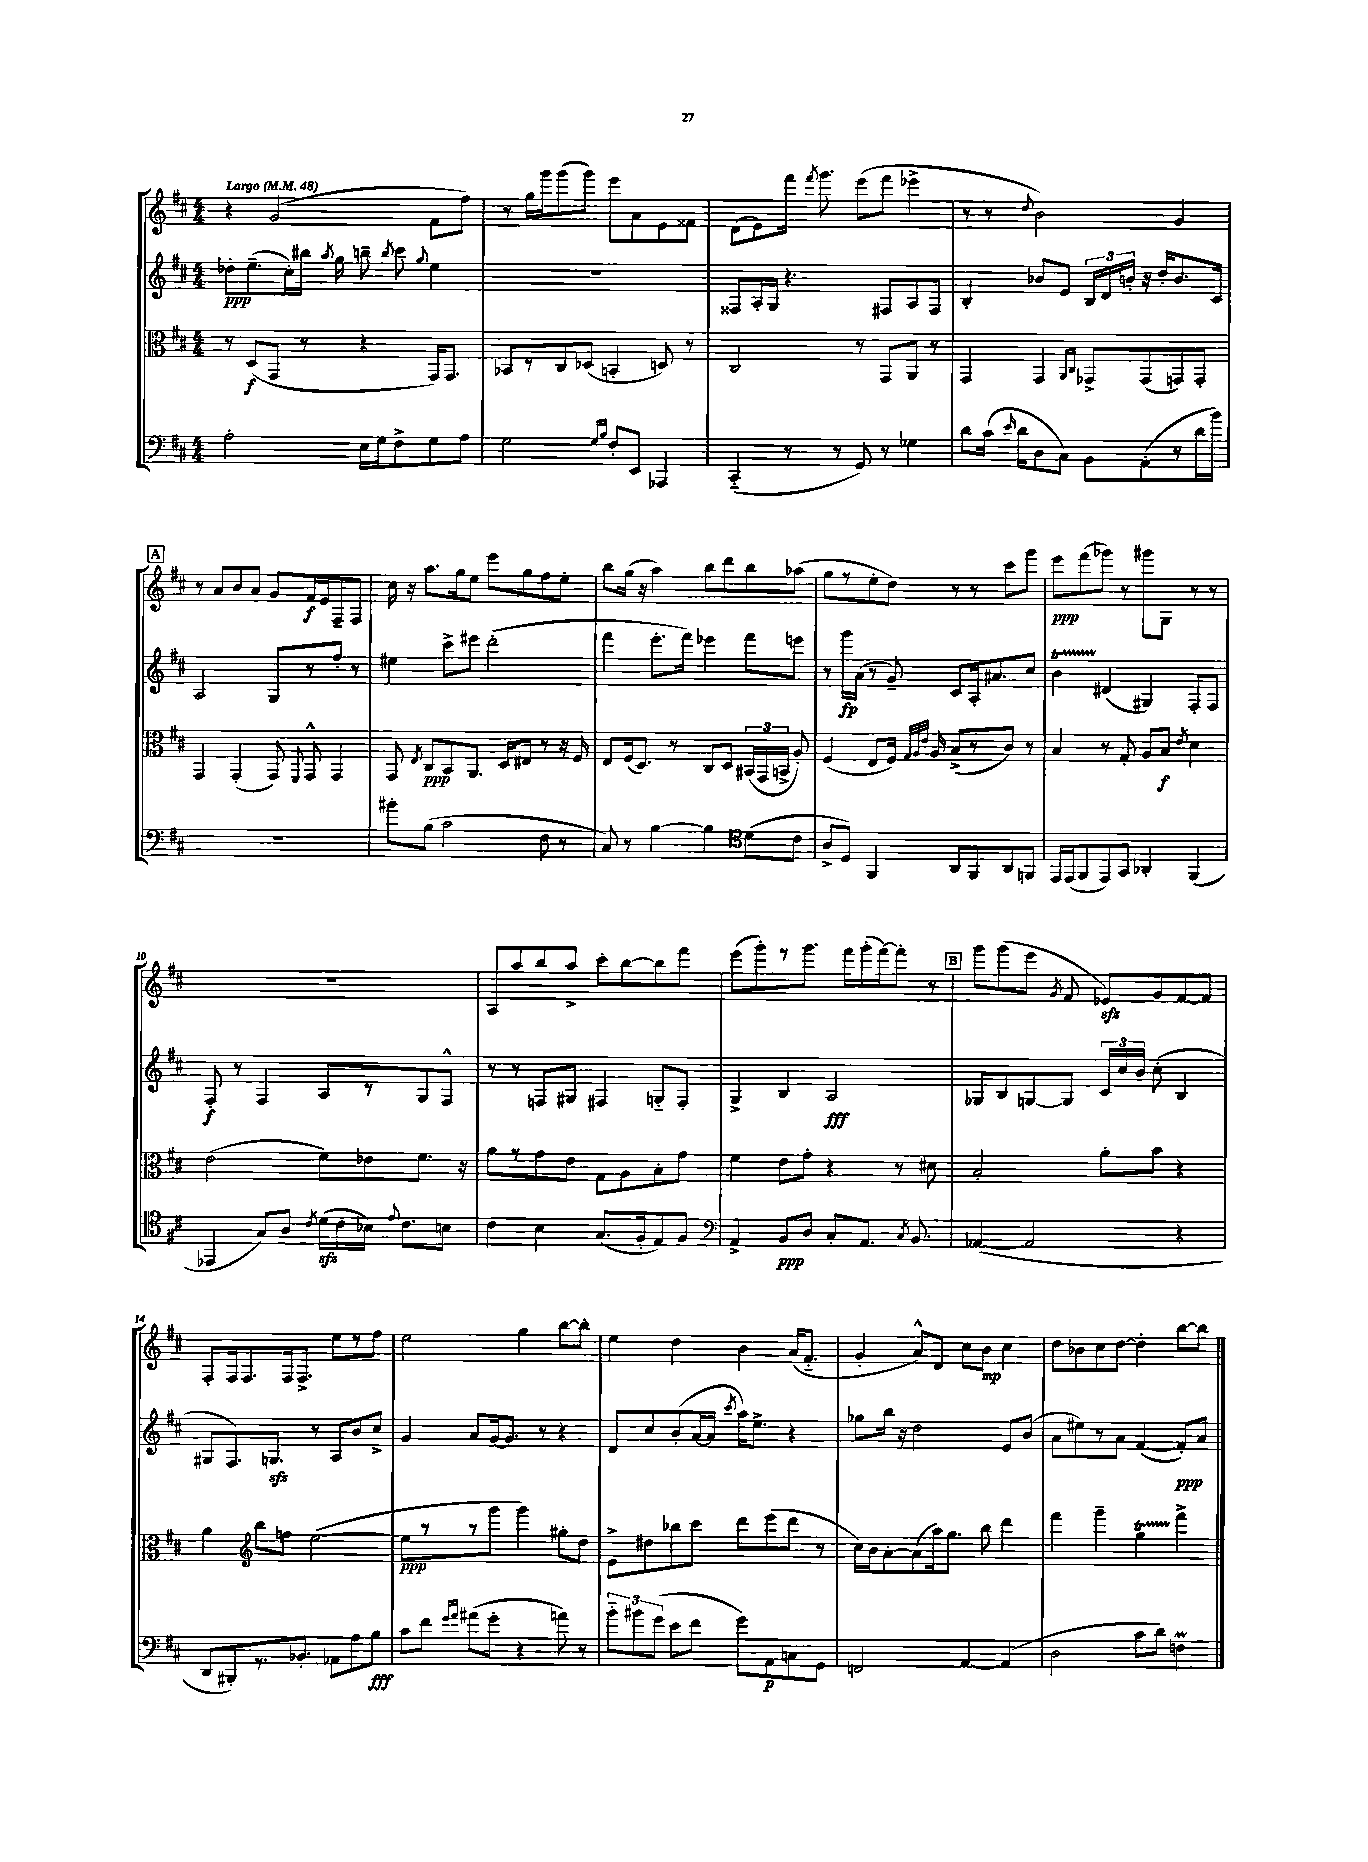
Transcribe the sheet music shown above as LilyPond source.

<<
\new StaffGroup <<
\new Staff = "s0" {
    \clef treble \key d \major \numericTimeSignature \time 4/4 \tempo "Largo" 4 = 48
    \autoBeamOff r4 g'2( fis'8[ fis''8]) |
    r8 g''16[ g'''16 g'''8( g'''8]) e'''8[ a'8 e'8 fisis'8] |
    d'8[( e'8) fis'''16] \acciaccatura { fis'''8 } g'''8. e'''8[( fis'''8] ees'''4-> |
    r8 r8 \appoggiatura { d''8 } b'2) g'4 |
    \mark \markup { \box "A" } r8 a'8[ b'8 a'8] g'8[ fis'16\f e'16 fis8-- fis8] |
    cis''16 r16 a''8.[ g''16 e''8] e'''8[ g''8 fis''8 e''8]-. |
    b''8[ g''16]( r16 a''4) b''8[ d'''8 b''8 aes''8]( |
    g''8[ r8 e''8-. d''8]) r8 r8 cis'''8[ g'''8] |
    e'''8[\ppp fis'''8( ges'''8]) r8 gis'''8[ g8] r8 r8 |
    R1 |
    a8[ a''8 b''8 a''8]-> cis'''8[-. b''8~ b''8 fis'''8] |
    e'''8[( g'''8-.) r8 g'''8.] fis'''16[ g'''16-.( fis'''16~) fis'''8]-. r8 |
    \mark \markup { \box "B" } g'''8[ g'''8( e'''8] \acciaccatura { g'8 } fis'8 ees'8[\sfz) g'8 fis'8~ fis'8] |
    fis8[-. fis16 fis8. fis16 fis8.]-> e''8[ r8 fis''8] |
    e''2 g''4 b''8[~ b''8]-. |
    e''4 d''4 b'4 a'16[( fis'8.]-_ |
    g'4-. a'8[-^) d'8] cis''8[ b'8]\mp cis''4 |
    d''8[ bes'8 cis''8 d''8]~ d''4-. b''8[~ b''8] \bar "|." |
}
\new Staff = "s1" {
    \clef treble \key d \major \numericTimeSignature \time 4/4
    \autoBeamOff des''8[-.\ppp e''8.--( cis''16-.) bis''16] \acciaccatura { a''8 } g''16 b''8-- \acciaccatura { b''8 } cis'''8 \appoggiatura { g''8 } e''4 |
    R1 |
    fisis8[ a16-. g16] r4. fis8[ a8 fis8] |
    b4-. bes'8[ e'8] \tuplet 3/2 { b16[ d'16 b'16]-. } r16 d''16[-. b'8. cis'16] |
    \mark \markup { \box "A" } a2 g8[ r8 fis''8]-. r8 |
    eis''4 cis'''8[-> eis'''8] d'''2-.( |
    fis'''4 e'''8.[-. fis'''16]) ees'''4 fis'''8[ e'''8] |
    r8 g'''16[\fp a'16]( r8 g'8--) cis'8[ a16-. ais'8. cis''8] |
    b'4\startTrillSpan dis'4\stopTrillSpan( gis4) fis8[-. fis8] |
    fis8-.\f r8 fis4 a8[ r8 g8 fis8]-^ |
    r8 r8 f8[ gis8] fis4 g8[-_ fis8]-. |
    g4-> b4 a2\fff |
    \mark \markup { \box "B" } ges8[ b8 g8~ g8] \tuplet 3/2 { cis'16[ cis''16 b'16] } cis''8-.( b4 |
    gis8[ fis8.) g8.]\sfz r8 a8[ b'8 cis''8]-> |
    g'4 a'8[ g'16~ g'8.] r8 r4 |
    d'8[ cis''8 b'8-.( a'16~ a'16] \acciaccatura { cis'''8 } a''16[) e''8.]-> r4 |
    ges''8[ b''16] r16 d''2 e'8[ b'8]( |
    a'8[ eis''8) r8 a'8] fis'4~( fis'8[-.\ppp) a'8] \bar "|." |
}
\new Staff = "s2" {
    \clef alto \key d \major \numericTimeSignature \time 4/4
    \autoBeamOff r8 d8[\f( g,8] r8 r4 g,16[) g,8.] |
    bes,8[ r8 cis8 des8]( b,4-. d8) r8 |
    cis2 r8 g,8[ a,8] r8 |
    g,4 g,4 \grace { a,16[ cis16] } ges,8[-> ges,8( g,8) g,8]-. |
    \mark \markup { \box "A" } g,4 g,4-.( g,8) \appoggiatura { fis,8 } g,8-^ g,4 |
    g,8 \acciaccatura { e8 } cis8[\ppp b,8 a,8.] d16[ eis8] r8 r16 fis16 |
    e8[ fis16( d8.]) r8 cis8[ d8] \tuplet 3/2 { bis,16[( g,16 b,16]-> } a8-.) |
    fis4( e8[ fis16]) \grace { g32[ a32 e'32] } a16 b8[->( r8 cis'8]) r8 |
    b4 r8 g8-. a8[ b8]\f \acciaccatura { e'8 } d'4 |
    e'2( fis'8[) ees'8 fis'8.] r16 |
    a'8[ r8 g'8 e'8] g8[ a8 b8-. g'8] |
    fis'4 e'8[ g'8]-. r4 r8 dis'8 |
    \mark \markup { \box "B" } b2-. a'8[-. b'8] r4 |
    a'4 \clef treble b''8[ f''8] e''2~( |
    e''8[\ppp r8 r8 g'''8] g'''4) gis''8[-. d''8] |
    e'8[-> dis''8 bes''8 cis'''8] d'''8[ e'''8( d'''8] r8 |
    cis''16[) b'16 a'8~-. a'8( a''16) g''8.] b''8 d'''4 |
    fis'''4 g'''4-- g''4\startTrillSpan fis'''4->\stopTrillSpan \bar "|." |
}
\new Staff = "s3" {
    \clef bass \key d \major \numericTimeSignature \time 4/4
    \autoBeamOff a2-. e16[ g16 fis8-> g8 a8] |
    g2 \grace { g16[ b16] } fis8[-. e,8] aes,,4 |
    cis,4-_( r8 r8 g,8) r8 ges4 |
    d'8[ cis'16]( \grace { e'16 } d'16[ d8 cis8]) b,8[ a,8-.( r8 d'16 b'16]) |
    \mark \markup { \box "A" } R1 |
    bis'8[-. b8]( cis'2 fis8 r8 |
    cis8) r8 b4~ b4 \clef tenor d'8[( cis'8] |
    a8[-> d8]) fis,4 a,8[ fis,8 a,8 f,8] |
    e,16[ e,16( fis,8 e,8) g,8] aes,4-. fis,4( |
    ees,4 g8[) a8] \acciaccatura { cis'8 } d'16[\sfz( cis'16 bes16]) \appoggiatura { e'8 } cis'8.[ b8] |
    cis'4 b4 g8.[( fis16-. e8) fis8] |
    \clef bass a,4-> b,8[\ppp d8] cis8[-. a,8.] \acciaccatura { cis8 } b,8. |
    \mark \markup { \box "B" } aes,4~( aes,2 r4 |
    d,8[ bis,,8-.) r8. bes,8.]-. aes,8[ a8 b8]\fff |
    cis'8[ fis'8] \grace { g'16[ a'16] } ais'8[( g'8]-. r4 a'8) r8 |
    \tuplet 3/2 { b'8[-_ bis'8 g'8]( } e'8[ fis'8] g'8[) a,8\p c8 g,8] |
    f,2 a,4~ a,4( |
    d2 cis'8[ d'8]) f4\prall \bar "|." |
}
>>
>>
